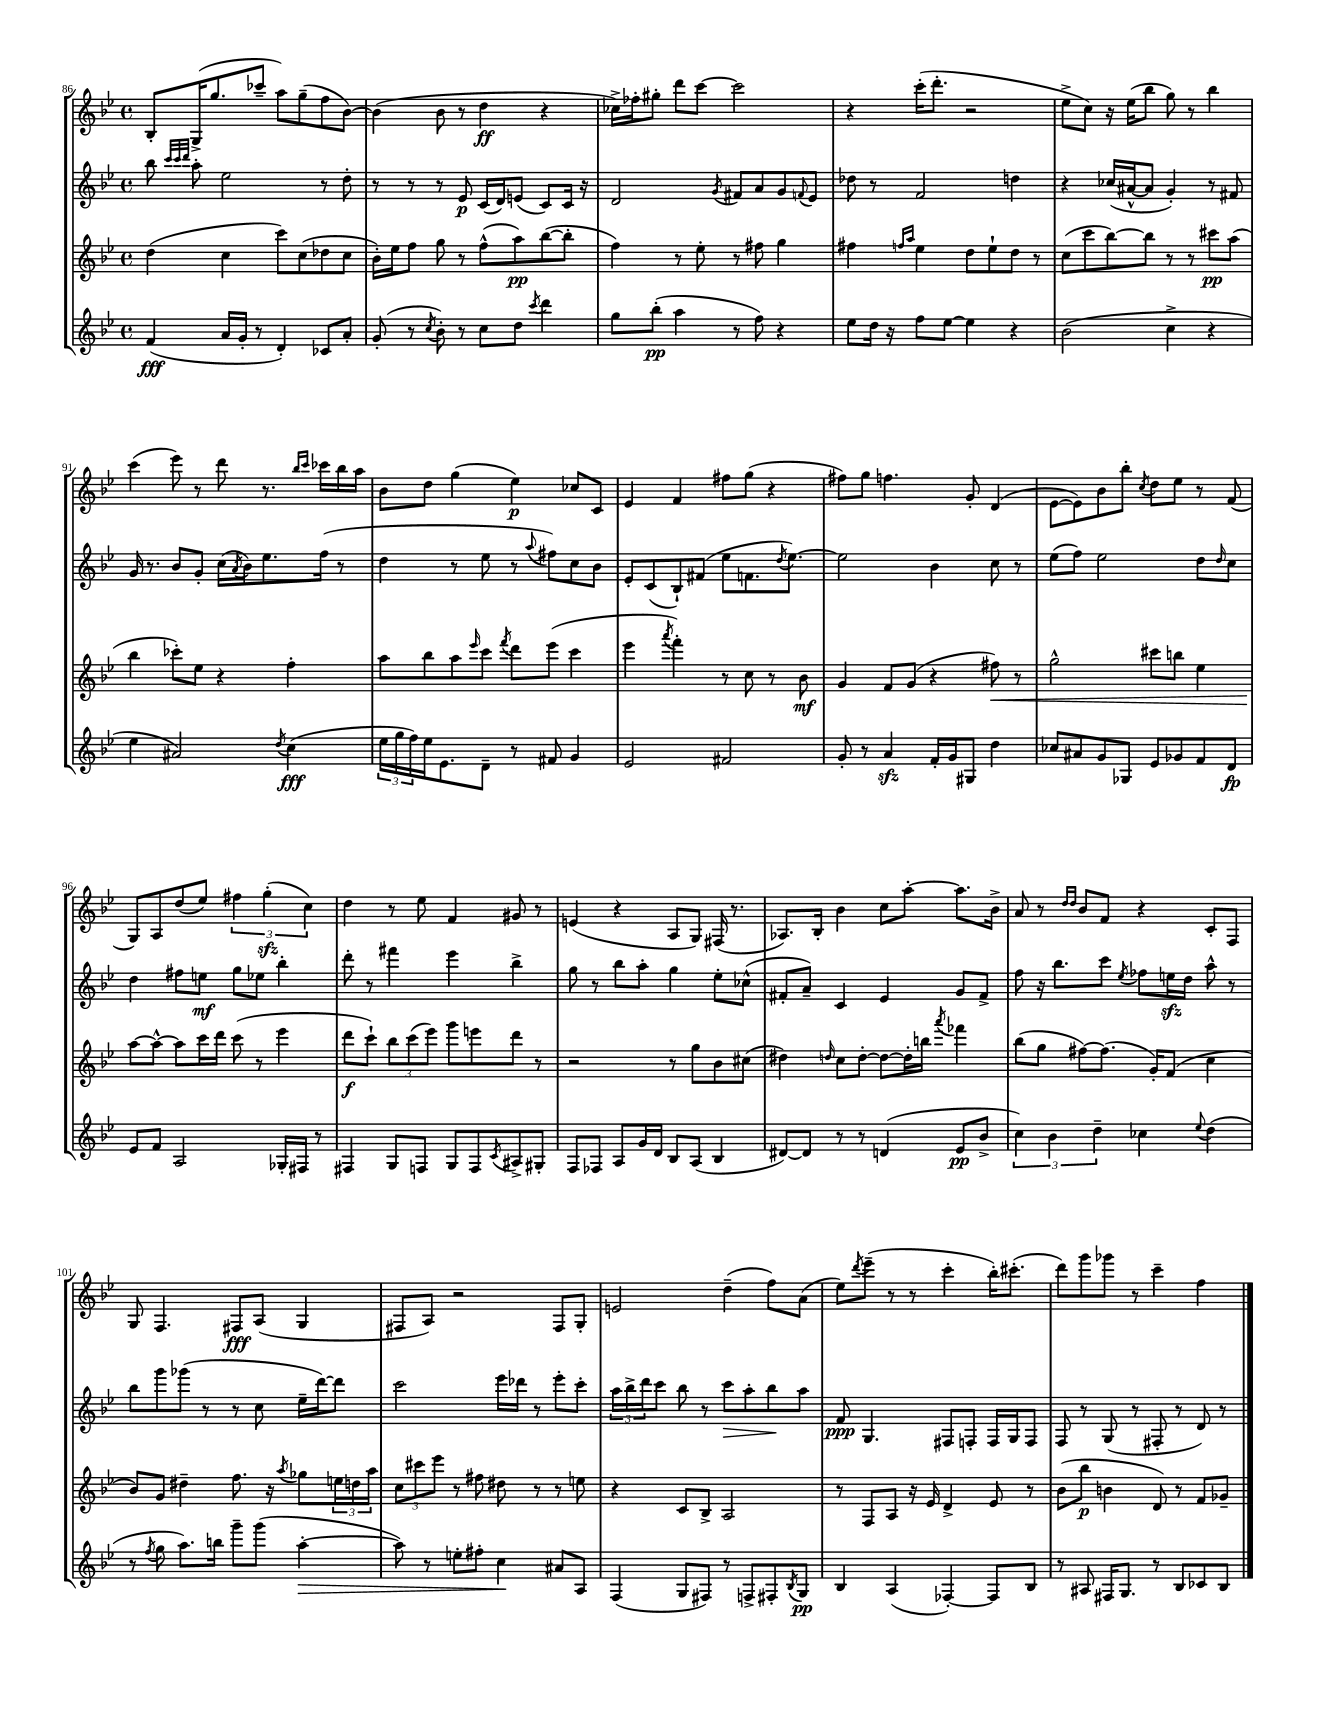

**kern	**kern	**kern	**kern
*staff4	*staff3	*staff2	*staff1
*clefG2	*clefG2	*clefG2	*clefG2
*k[b-e-]	*k[b-e-]	*k[b-e-]	*k[b-e-]
*M4/4	*M4/4	*M4/4	*M4/4
*met(c)	*met(c)	*met(c)	*met(c)
(4f/	(4dd\	8bb-\	8B-'/L
.	.	32qqccc/LLL	.
.	.	32qqccc/	.
.	.	32qqddd/JJJ	.
.	.	8aa'\	(16G^/K
.	.	.	8.gg/
16a/LL	4cc\	2ee-\	.
16g'/JJ	.	.	.
8r	.	.	8ccc-~/J
4d'/)	8ccc\L)	.	8aa\L)
.	(8cc\	.	(8gg~\
8c-/L	8dd-\	8r	8ff\
8a'/J	8cc\J	8dd'\	[8b-\J)
=	=	=	=
(8g'/	16b-'\LL)	8r	(4b-\]
.	16ee-\J	.	.
8r	8ff\J	8r	.
8qcc/	.	.	.
8b-'\)	8gg\	8r	8b-\
8r	8r	8e-/	8r
8cc\L	(8ff^^\L	(16c/LL	4dd\
.	.	16d/J)	.
8dd\J	8aa\)	(8e/J	.
8qccc/	.	.	.
4ddd\	([8bb-\	8c/L)	4r
.	8bb-'\]J	16c/Jk	.
.	.	16r	.
=	=	=	=
8gg\L	4ff\)	2d/	16cc-^\LL)
.	.	.	16ff-'\J
(8bb-'\J	.	.	8gg#'\J
4aa\	8r	.	8ddd\L
.	8ee-'\	.	[8ccc\J
.	.	8qg/	.
8r	8r	8f#/L	2ccc\]
8ff\)	8ff#\	8a/	.
4r	4gg\	8g/	.
.	.	8qqf/	.
.	.	8e-/J	.
=	=	=	=
8ee-\L	4ff#\	8dd-\	4r
16dd\Jk	.	8r	.
16r	.	.	.
.	16qqff/LL	.	.
.	16qqaa/JJ	.	.
8ff\L	4ee-\	2f/	(16ccc'\LK
.	.	.	8.ddd'\J
[8ee-\J	.	.	.
4ee-\]	8dd\L	.	2r
.	8ee-`\	.	.
4r	8dd\J	4dd\	.
.	8r	.	.
=	=	=	=
(2b-\	(8cc\L	4r	8ee-^\L
.	8ccc\	.	8cc\J)
.	[8bb-\)	(16cc-/LL	16r
.	.	[16a#^^/J	(16ee-\LK
.	8bb-\]J	8a#/]J	8bb-\J
4cc^\	8r	4g'/)	8gg\)
.	8r	.	8r
4r	8ccc#\L	8r	4bb-\
.	(8aa\J	8f#/	.
=	=	=	=
4ee-\	4bb-\	16g/	(4ccc\
.	.	8.r	.
2a#/)	8ccc-'\L)	8b-/L	8eee-\)
.	8ee-\J	8g'/J	8r
.	4r	(16cc\LL	8ddd\
.	.	8qa/	.
.	.	16b-\J)	.
.	.	8.ee-\	8.r
8qdd/	.	.	.
(4cc\	4ff'\	.	.
.	.	.	16qqbb-/LL
.	.	.	16qqccc/JJ
.	.	(16ff\Jk	16ccc-\LL
.	.	8r	16bb-\
.	.	.	16aa\JJ
=	=	=	=
24ee-\LL	8aa\L	4dd\	8b-\L
24gg\	.	.	.
24ff\)	.	.	.
16ee-\J	8bb-\	.	8dd\J
8.e-\	.	.	.
.	8aa\	8r	(4gg\
.	16qqeee-/	.	.
8d~\J	8ccc\J	8ee-\	.
.	8qfff/	.	.
8r	8ddd\L	8r	4ee-\)
.	.	8qqaa/	.
8f#/	(8eee-\J	8ff#\L)	.
4g/	4ccc\	8cc\	8cc-/L
.	.	8b-\J	8c/J
=	=	=	=
2e-/	4eee-\	8e-'/L	4e-/
.	.	(8c/	.
.	8qaaa/	.	.
.	4fff'\)	8B-`/)	4f/
.	.	(8f#/J	.
2f#/	8r	8ee-\L	8ff#\L
.	8cc\	8.f\	(8gg\J
.	8r	.	4r
.	.	8qdd/	.
.	.	[8.ee-\J)	.
.	8b-\	.	.
=	=	=	=
8g'/	4g/	2ee-\]	8ff#\L)
8r	.	.	8gg\J
4a/	8f/L	.	4.ff\
.	(8g/J	.	.
16f'/LL	4r	4b-\	.
16g/J	.	.	.
8G#/J	.	.	8g'/
4dd\	8ff#\)	8cc\	(4d/
.	8r	8r	.
=	=	=	=
8cc-/L	2gg^^\	(8ee-\L	[8e-\L
8a#/	.	8ff\J)	8e-\])
8g/	.	2ee-\	8b-\
8G-/J	.	.	8bb-'\J
.	.	.	8qcc/
8e-/L	8ccc#\L	.	8dd\L
8g-/	8bb\J	.	8ee-\J
8f/	4ee-\	8dd\L	8r
.	.	16qqdd/	.
8d/J	.	8cc\J	(8f/
=	=	=	=
8e-/L	[8aa\L	4dd\	8G/L)
8f/J	8aa^^\_J	.	8A/
2A/	8aa\]L	8ff#\L	(8dd/
.	16ccc\L	8ee\J	8ee-/J)
.	16ddd\JJ	.	.
.	(8ccc\	8gg\L	6ff#\
.	8r	8ee-\J	.
.	.	.	(6gg'\
16G-'/LL	4eee-\	4bb-'\	.
16F#/JJ	.	.	.
.	.	.	6cc\)
8r	.	.	.
=	=	=	=
4F#/	8ddd\L	8ddd'\	4dd\
.	8ccc`\J)	8r	.
8G/L	12bb-\L	4fff#\	8r
.	(12ccc\	.	.
8F/J	.	.	8ee-\
.	12eee-\J)	.	.
8G/L	8ggg\L	4eee-\	4f/
8F/	8eee\	.	.
8qc/	.	.	.
8A#^/	8ddd\J	4bb-^\	8g#/
8G#'/J	8r	.	8r
=	=	=	=
8F/L	2r	8gg\	(4e/
8F-/J	.	8r	.
8A/L	.	8bb-\L	4r
16g/L	.	8aa'\J	.
16d/JJ	.	.	.
8B-/L	8r	4gg\	8A/L
(8A/J	8gg\L	.	8G/J)
4B-/	8b-\	8ee-'\L	(16F#/
.	.	.	8.r
.	(8cc#\J	(8cc-^^\J	.
=	=	=	=
[8d#/L)	4dd#\)	8f#'/L	8.A-/L)
8d#/]J	.	8a~/J)	.
.	.	.	16B-'/Jk
.	16qqdd/	.	.
8r	8cc\L	4c/	4b-\
8r	[8dd'\J	.	.
(4d/	8dd\_L	4e-/	8cc\L
.	16dd'\]L	.	[8aa'\J
.	16bb\JJ	.	.
.	8qaaa/	.	.
8e-/L	4fff-\	8g/L	8.aa\]L
8b-^/J	.	8f#^/J	.
.	.	.	16b-^\Jk
=	=	=	=
6cc\)	(8bb-\L	8ff\	8a/
.	8gg\J	16r	8r
6b-\	.	.	.
.	.	8.bb-\L	.
.	.	.	16qqdd/LL
.	.	.	16qqdd/JJ
.	[8ff#\L)	.	8b-/L
6dd~\	.	.	.
.	(8.ff#\]J	8ccc\J	8f/J
.	.	8qee-/	.
4cc-\	.	8ff-\L	4r
.	16g'/LK)	.	.
.	(8f/J	16ee\L	.
.	.	16dd\JJ	.
8qqee-/	.	.	.
(4dd\	4cc\	8aa^^\	8c'/L
.	.	8r	8F/J
=	=	=	=
8r	8b-/L)	8bb-\L	8G/
8qff/	.	.	.
8gg\	8g/J	8ggg\	4.F/
8.aa\L)	4dd#~\	(8ggg-\J	.
.	.	8r	.
16bb\Jk	.	.	.
8ggg~\L	8.ff\	8r	8F#/L
(8ggg\J	.	8cc\	(8A/J
.	16r	.	.
.	8qaa/	.	.
[4aa'\	8gg-\L	16ee-~\LL	4G/
.	.	[16ddd\J)	.
.	24ee\L	8ddd\]J	.
.	24dd\	.	.
.	24aa\JJ	.	.
=	=	=	=
8aa\])	12cc\L	2ccc\	8F#/L
.	12ccc#\	.	.
8r	.	.	8A/J)
.	12eee-\J	.	.
8ee'\L	8r	.	2r
8ff#'\J	8ff#\	.	.
4cc\	8dd#\	16eee-\LL	.
.	.	16ddd-\JJ	.
.	8r	8r	.
8a#/L	8r	8eee-'\L	8F#/L
8A/J	8ee\	8ccc'\J	8G'/J
=	=	=	=
(4F/	4r	24aa\LL	2e/
.	.	24bb-^\	.
.	.	24ddd\J	.
.	.	8ccc\J	.
8G/L	8c/L	8bb-\	.
8F#/J)	8B-^/J	8r	.
8r	2A/	8ccc\L	(4dd~\
8F^/L	.	8aa'\	.
8F#'/	.	8bb-\	8ff\L)
8qB-/	.	.	.
8G/J	.	8aa\J	(8a\J
=	=	=	=
4B-/	8r	8f/	8ee-\L)
.	.	.	8qddd/
.	8F/L	4.G/	(8eee-~\J
(4A/	8A/J	.	8r
.	16r	.	8r
.	16e-/	.	.
[4F-'/)	4d^/	8F#/L	4ccc'\
.	.	8F'/J	.
8F-/]L	8e-/	16F/LL	16bb-'\LK)
.	.	16G/J	(8.ccc#'\J
8B-/J	8r	8F/J	.
=	=	=	=
8r	(8b-\L	8F/	8ddd\L)
8A#/	8bb-\J	8r	8ggg\
16F#/LK	4b\	(8G/	8ggg-\J
8.G/J	.	.	.
.	.	8r	8r
8r	8d/)	8F#'/	4ccc~\
8B-/L	8r	8r	.
8c-/	8f/L	8d/)	4ff\
8B-/J	8g-~/J	8r	.
==	==	==	==
*-	*-	*-	*-
